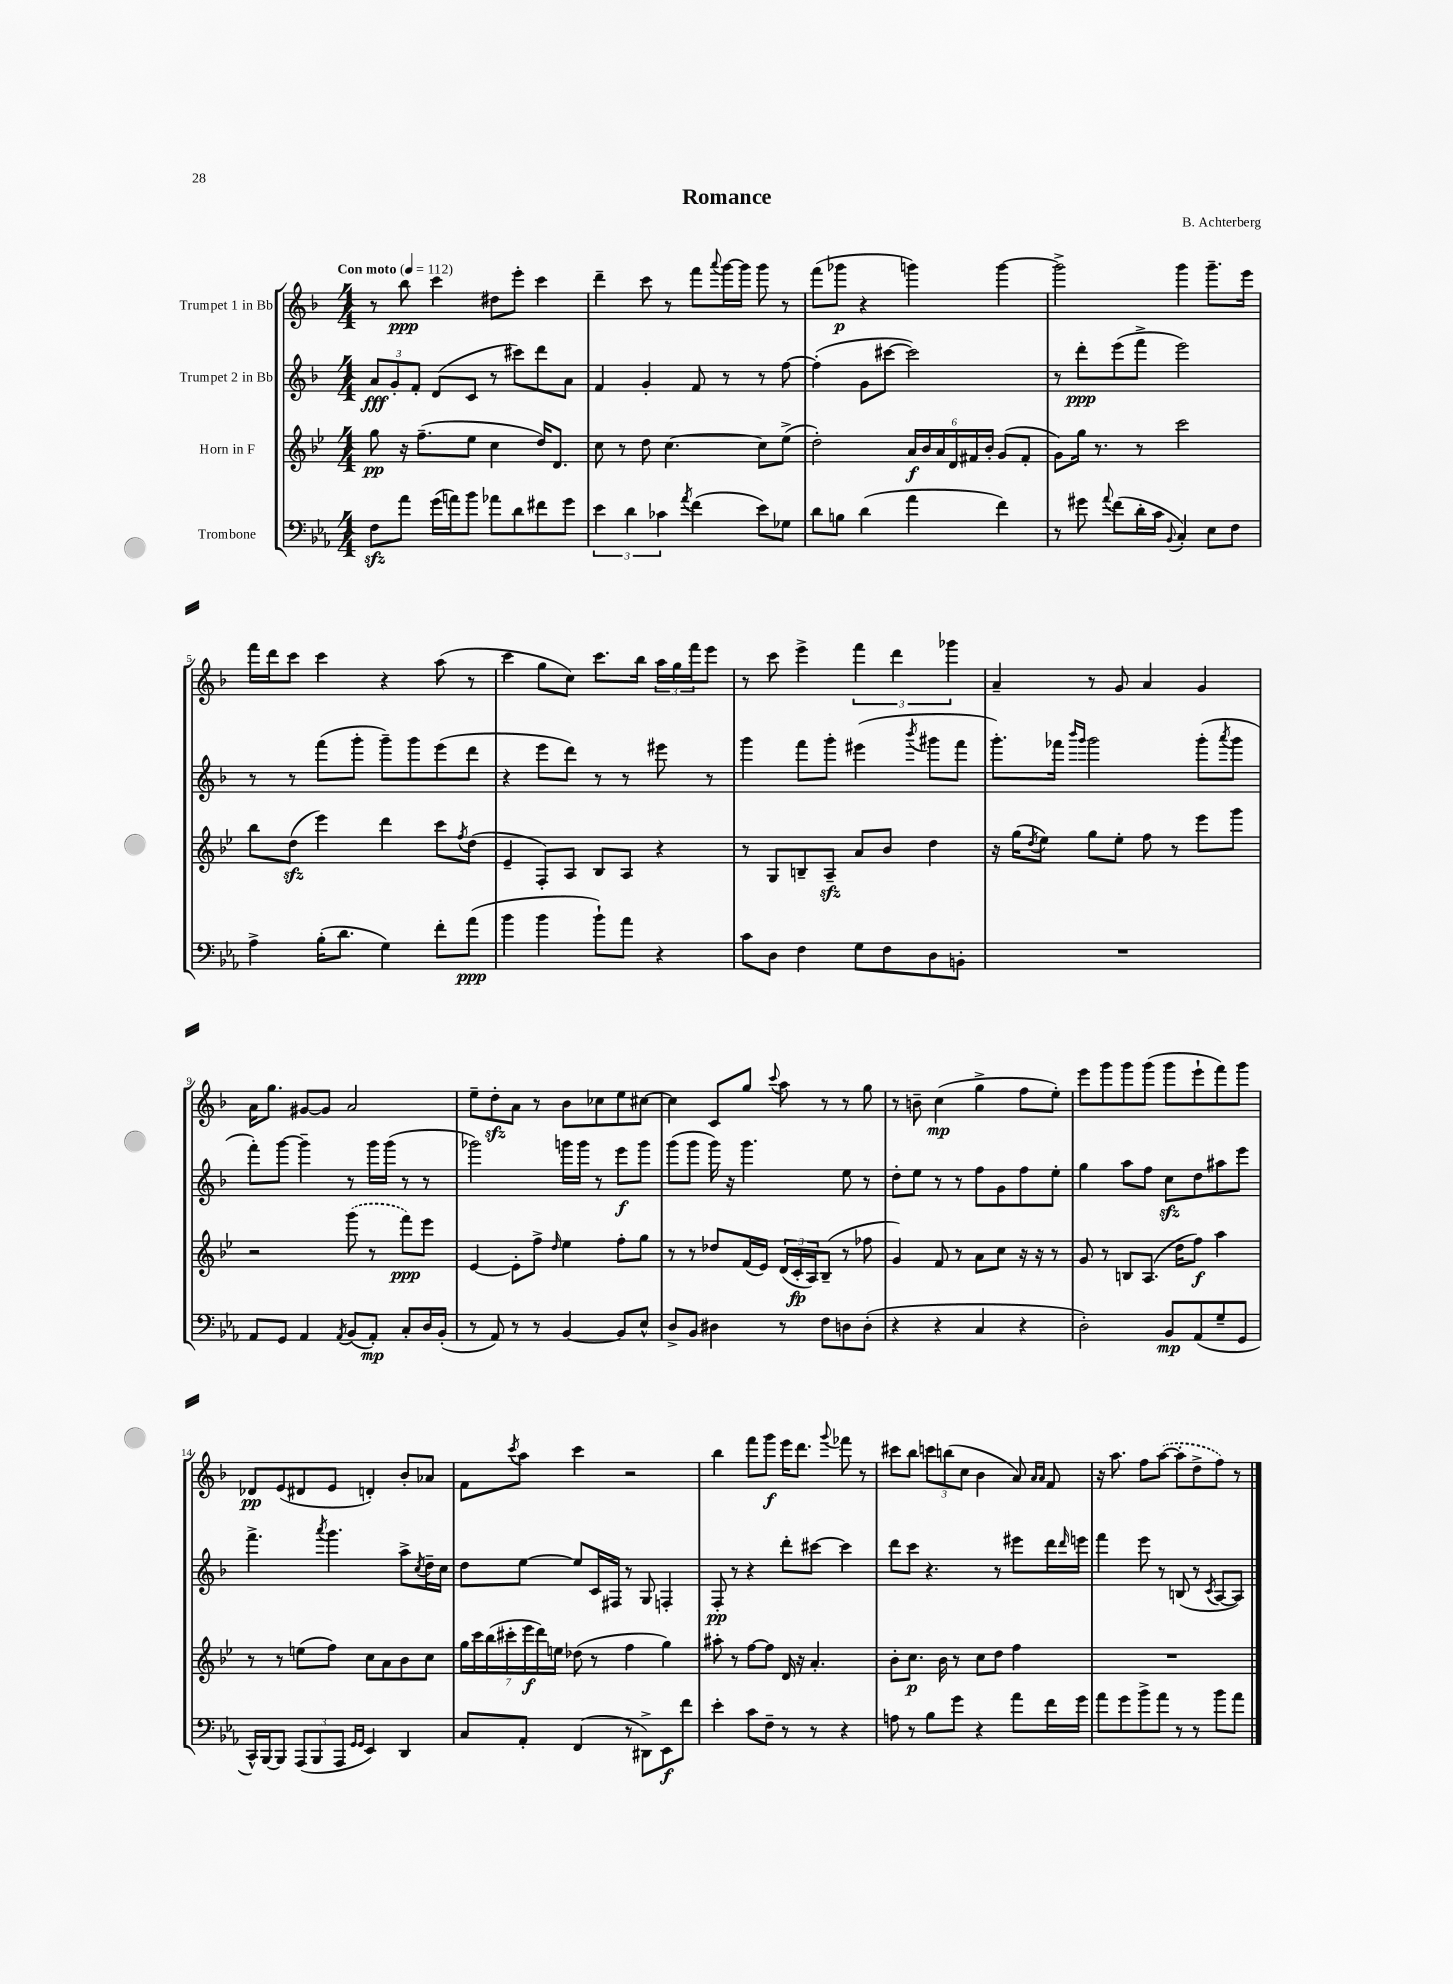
\header { title = "Romance" composer = "B. Achterberg" }
<<
\new StaffGroup <<
\new Staff = "s0" \with { instrumentName = "Trumpet 1 in Bb" } {
    \clef treble \key f \major \numericTimeSignature \time 4/4 \tempo "Con moto" 4 = 112
    r8 bes''8\ppp c'''4 dis''8 e'''8-. c'''4 |
    d'''4-- c'''8 r8 f'''8 \appoggiatura { a'''8 } g'''16~ g'''16 g'''8 r8 |
    f'''8( ges'''8\p r4 g'''4) g'''4~ |
    g'''2-> g'''4 g'''8.-- e'''16 |
    f'''16 d'''16 c'''8 c'''4 r4 a''8( r8 |
    c'''4 g''8 c''8) c'''8. bes''16 \tuplet 3/2 { a''16 g''16 f'''16 } e'''8 |
    r8 c'''8 e'''4-> \tuplet 3/2 { f'''4 d'''4 ges'''4 } |
    a'4-- r8 g'8 a'4 g'4 |
    a'16 g''8. gis'8~ gis'8 a'2 |
    e''8-- d''8-.\sfz a'8 r8 bes'8 ces''8 e''8 cis''8~ |
    cis''4 c'8 g''8 \appoggiatura { c'''8 } a''8 r8 r8 g''8 |
    r8 b'8-- c''4\mp( g''4-> f''8 e''8-.) |
    e'''8 g'''8 g'''8 g'''8( g'''8 e'''8-! f'''8) g'''8 |
    des'8\pp e'8( dis'8 e'8 d'4-.) bes'8-. aes'8 |
    f'8 \acciaccatura { c'''8 } a''8 c'''4 r2 |
    bes''4 f'''8 g'''8\f e'''16 d'''8. \appoggiatura { g'''8 } fes'''8 r8 |
    cis'''8 bes''8 \tuplet 3/2 { c'''8 b''8( c''8 } bes'4 a'8) \grace { a'16 a'16 } f'8 |
    r16 a''8. f''8 \once \slurDashed a''8~( a''8-. d''8-> f''8) r8 \bar "|." |
}
\new Staff = "s1" \with { instrumentName = "Trumpet 2 in Bb" } {
    \clef treble \key f \major \numericTimeSignature \time 4/4
    \tuplet 3/2 { a'8\fff g'8-. f'8-. } d'8( c'8 r8 cis'''8) d'''8 a'8 |
    f'4 g'4-. f'8 r8 r8 f''8~ |
    f''4-.( g'8 cis'''8~ cis'''2) |
    r8 d'''8-.\ppp e'''8( f'''8-> e'''2) |
    r8 r8 f'''8( g'''8-. g'''8--) g'''8 e'''8( d'''8 |
    r4 e'''8 d'''8) r8 r8 eis'''8 r8 |
    g'''4 f'''8 g'''8-. eis'''4( \acciaccatura { bes'''8 } gis'''8 f'''8 |
    g'''8.-.) fes'''16 \grace { bes'''16 g'''16 } g'''2 g'''8-.( \acciaccatura { a'''8 } g'''8 |
    f'''8-.) g'''8~ g'''4-- r8 g'''16 g'''16( r8 r8 |
    ges'''2) g'''16 g'''16 r8 e'''8\f g'''8 |
    g'''8( g'''8 g'''16) r16 g'''4. e''8 r8 |
    d''8-. e''8 r8 r8 f''8 g'8 f''8 e''8-. |
    g''4 a''8 f''8 c''8\sfz d''8 ais''8 e'''8 |
    f'''4.-> \acciaccatura { a'''8 } g'''4. a''8-> \acciaccatura { c''8 } d''16-- c''16 |
    d''8 e''8~ e''8 c'16 fis16 r8 g8 f4-. |
    f8-.\pp r8 r4 d'''8-. cis'''8~ cis'''4 |
    d'''8 c'''8 r4. r8 eis'''8 d'''16 \grace { d'''16 } e'''16 |
    f'''4 e'''8 r8 b8( r8 \acciaccatura { c'8 } a8~ a8) \bar "|." |
}
\new Staff = "s2" \with { instrumentName = "Horn in F" } {
    \clef treble \key bes \major \numericTimeSignature \time 4/4
    g''8\pp r16 f''8.--( ees''8 c''4 d''16) d'8. |
    c''8 r8 d''8 c''4.~ c''8 ees''8->( |
    d''2-.) \tuplet 6/4 { a'16\f bes'16 a'16 d'16 fis'16 bes'16-. } g'8( fis'8-. |
    g'8) g''16 r8. r8 c'''2 |
    bes''8 d''8\sfz( ees'''4) d'''4 c'''8 \acciaccatura { f''8 } d''8( |
    ees'4-- f8-.) a8 bes8 a8 r4 |
    r8 g8 b8-- a8--\sfz a'8 bes'8 d''4 |
    r16 g''16( \acciaccatura { d''8 } ees''8) g''8 ees''8-. f''8 r8 ees'''8 g'''8 |
    r2 \once \slurDashed g'''8( r8 f'''8\ppp) ees'''8 |
    ees'4~ ees'8-. f''8-> \grace { d''16 } ees''4 f''8-. g''8 |
    r8 r8 des''8 f'16( ees'16) \tuplet 3/2 { d'16( c'16-.\fp a16) } bes8--( r8 fes''8 |
    g'4) f'8 r8 a'8 c''8 r16 r16 r8 |
    g'8 r8 b8 a8.( d''16 f''8\f) a''4 |
    r8 r8 e''8( f''8) c''8 a'8 bes'8 c''8 |
    \tuplet 7/4 { g''16 c'''16 bes''16( cis'''16-. ees'''16\f d'''16) e''16 } des''8( r8 f''4 g''4) |
    ais''8-. r8 f''8~ f''8 d'16 r16 a'4.-. |
    bes'8-. c''8.\p bes'16 r8 c''8 d''8 f''4 |
    R1 \bar "|." |
}
\new Staff = "s3" \with { instrumentName = "Trombone" } {
    \clef bass \key ees \major \numericTimeSignature \time 4/4
    f8\sfz aes'8 g'16( a'16) bes'8 aes'8 d'8 fis'8 g'8 |
    \tuplet 3/2 { ees'4 d'4 ces'4 } \acciaccatura { aes'8 } f'4( ees'8) ges8 |
    d'8 b8 d'4( aes'4 f'4) |
    r8 gis'8 \appoggiatura { aes'8 } f'8( d'16-. c'16 \appoggiatura { bes,8 } c4-.) ees8 f8 |
    aes4-> bes16-.( d'8. g4) f'8-. aes'8\ppp( |
    bes'4 bes'4 bes'8-!) aes'8 r4 |
    c'8 d8 f4 g8 f8 d8 b,8-. |
    R1 |
    aes,8 g,8 aes,4 \acciaccatura { aes,8 } bes,8( aes,8-.\mp) c8-. d16 bes,16-.( |
    r8 aes,8) r8 r8 bes,4~ bes,8 ees8-^ |
    d8-> bes,8 dis4 r8 f8 d8 d8-.( |
    r4 r4 c4 r4 |
    d2-.) bes,8\mp aes,8( g8-- g,8 |
    c,16-^) bes,,16~ bes,,8 \tuplet 3/2 { aes,,8( bes,,8 aes,,8 } \grace { g,16 g,16 } ees,4) d,4 |
    c8 aes,8-. f,4( r8 dis,8->) ees,8\f f'8 |
    ees'4-. c'8 f8-- r8 r8 r4 |
    a8 r8 bes8 g'8 r4 aes'8 f'16 g'16 |
    aes'8 g'8 bes'8-> aes'8 r8 r8 bes'8 aes'8 \bar "|." |
}
>>
>>
